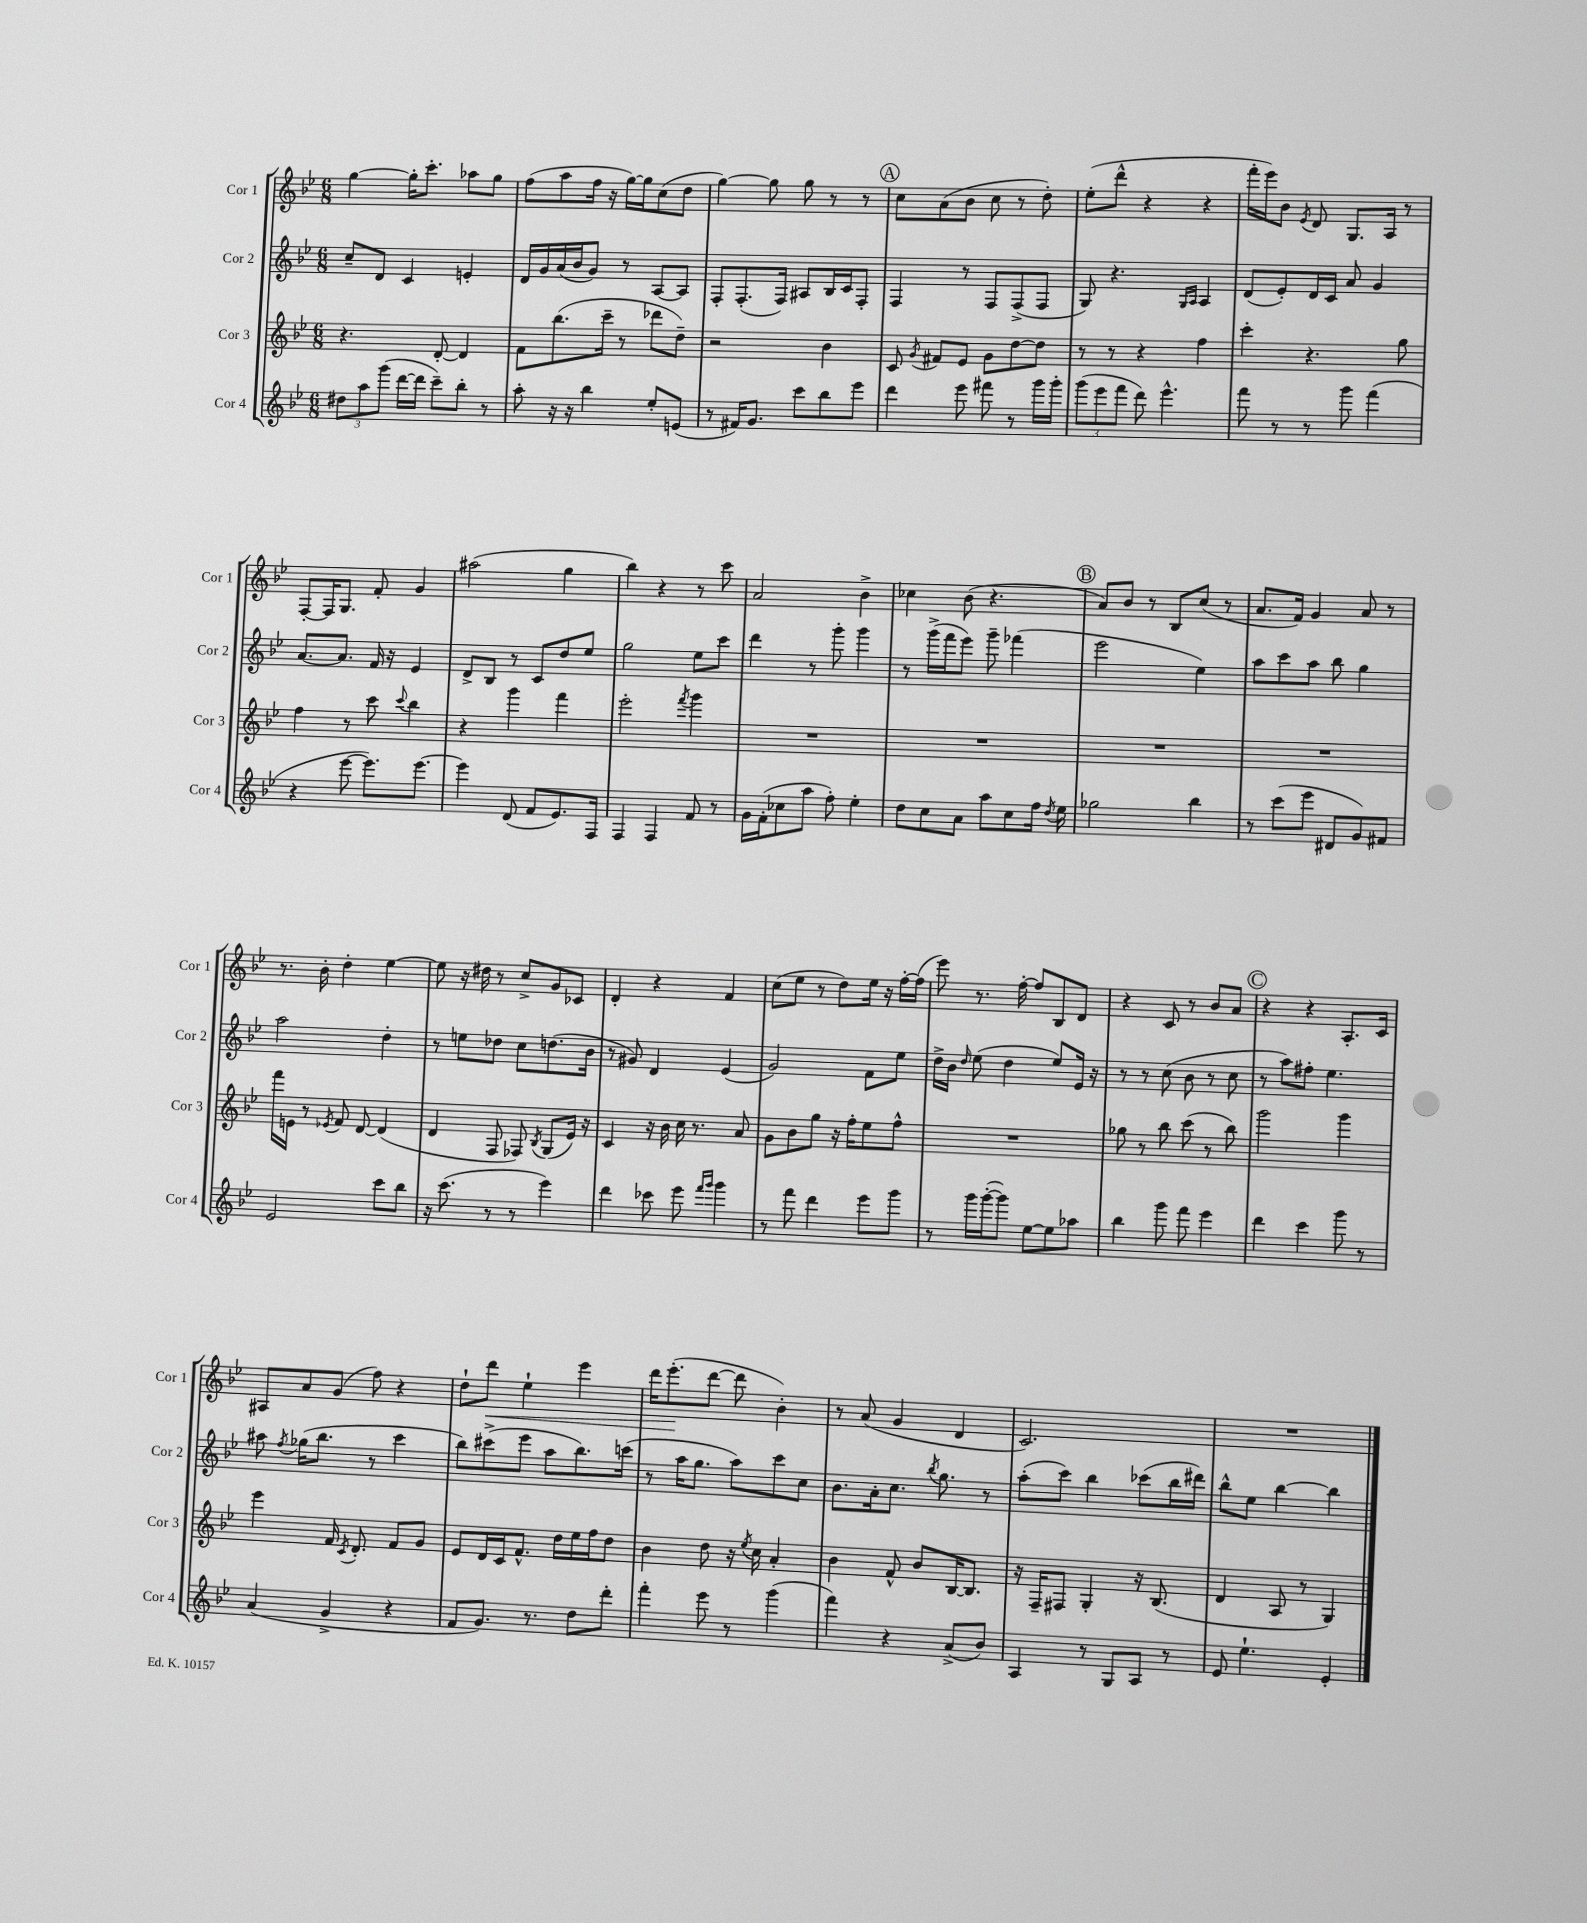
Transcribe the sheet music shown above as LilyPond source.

<<
\new StaffGroup <<
\new Staff = "s0" \with { instrumentName = "Cor 1" shortInstrumentName = "Cor 1" } {
    \clef treble \key bes \major \numericTimeSignature \time 6/8
    \autoBeamOff g''4~ g''16[-. c'''8.]-. aes''8[ g''8] |
    f''8[( a''8 f''16] r16 g''16[~) g''16 c''8( d''8] |
    g''4~) g''8 g''8 r8 r8 |
    \mark \markup { \circle "A" } c''8[ a'8( bes'8] c''8 r8 d''8-.) |
    ees''8[-.( d'''8]-^ r4 r4 |
    f'''16[-. ees'''16) bes'8] \acciaccatura { ees'8 } d'8 g8.[ a16] r8 |
    f8[~-. f16 g8.] f'8-. g'4 |
    ais''2( g''4 |
    bes''4) r4 r8 c'''8 |
    a'2 bes'4-> |
    ces''4 bes'8( r4. |
    \mark \markup { \circle "B" } a'8[) bes'8] r8 bes8[ c''8]( r8 |
    a'8.[ f'16]) g'4 a'8 r8 |
    r8. bes'16-. d''4-. ees''4~ |
    ees''8 r16 dis''16 r8 c''8[-> g'8 ces'8] |
    d'4-. r4 f'4 |
    c''8[( ees''8] r8 d''8[) ees''16] r16 f''16[~-. f''16]( |
    ees'''8) r8. f''16~-. f''8[ bes8 d'8] |
    r4 c'8 r8 bes'8[ a'8] |
    \mark \markup { \circle "C" } r4 r4 a8.[-. c'16] |
    ais8[ a'8 g'8]( f''8) r4 |
    d''8[-! d'''8]\< ees''4-! ees'''4 |
    d'''16[ ees'''8.-.\!( d'''8]~ d'''8 bes'4-.) |
    r8 a'8( g'4 d'4 |
    c'2.) |
    R2. \bar "|." |
}
\new Staff = "s1" \with { instrumentName = "Cor 2" shortInstrumentName = "Cor 2" } {
    \clef treble \key bes \major \numericTimeSignature \time 6/8
    \autoBeamOff c''8[-- d'8] c'4 e'4-. |
    d'16[ g'16 a'16( bes'16 g'8]) r8 a8[~ a8] |
    f8[-. f8.-.( f16]) ais8[ bes16 c'16 f8]-. |
    \mark \markup { \circle "A" } f4 r8 f8[ f8->( f8] |
    g8) r4. \grace { g16[ a16] } a4 |
    d'8[( ees'8-.) d'16 c'16] a'8 g'4 |
    a'8.[~ a'8.] f'16 r16 ees'4 |
    d'8[-> bes8] r8 c'8[ d''8 ees''8] |
    g''2 ees''8[ c'''8] |
    d'''4 r8 g'''8-. g'''4 |
    r8 g'''16[->( f'''16 ees'''8]) g'''8-- fes'''4( |
    \mark \markup { \circle "B" } ees'''2 ees''4) |
    a''8[ c'''8 a''8] bes''8 g''4 |
    a''2 d''4-. |
    r8 e''8[ des''8] c''8[ d''8.( bes'16] |
    r8 gis'8) d'4 ees'4( |
    g'2) f'8[ ees''8] |
    d''16[-> bes'16] \grace { d''16 } ees''8( d''4 ees''8[) ees'16] r16 |
    r8 r8 c''8( bes'8 r8 c''8 |
    \mark \markup { \circle "C" } r8 a''8[) fis''8]-. ees''4. |
    ais''8 \acciaccatura { f''8 } ges''16[( bes''8.] r8 c'''4 |
    bes''8[) cis'''8->( ees'''8] a''8[ bes''8.) c'''16]( |
    r8 a''16[ g''8.] a''8[) c'''8 c''8] |
    bes'8.[ a'16-. c''8.] \acciaccatura { bes''8 } g''8. r8 |
    a''8[-.( c'''8]) bes''4 ces'''8[( bes''16 dis'''16]) |
    bes''8[-^ ees''8] bes''4~ bes''4 \bar "|." |
}
\new Staff = "s2" \with { instrumentName = "Cor 3" shortInstrumentName = "Cor 3" } {
    \clef treble \key bes \major \numericTimeSignature \time 6/8
    \autoBeamOff r4. d'8~-. d'4 |
    f'8[ bes''8.( c'''16]-- r8 des'''8[ d''8]--) |
    r2 bes'4 |
    \mark \markup { \circle "A" } c'8 \acciaccatura { g'8 } fis'8[ ees'8] g'8[ d''8~ d''8] |
    r8 r8 r4 f''4 |
    c'''4-. r4. g''8 |
    f''4 r8 c'''8 \appoggiatura { c'''8 } bes''4 |
    r4 g'''4 f'''4 |
    ees'''2-. \acciaccatura { f'''8 } g'''4 |
    R2. |
    R2. |
    \mark \markup { \circle "B" } R2. |
    R2. |
    f'''16[ e'16] r8 \acciaccatura { ees'8 } f'8 d'8~ d'4( |
    d'4 f8 fes8) \acciaccatura { bes8 } g8[( ees'16]) r16 |
    c'4 r16 bes'16 c''16 r8. a'8 |
    g'8[ bes'8 g''8] r16 f''16[-. ees''8 f''8]-^ |
    R2. |
    ges''8 r8 bes''8 c'''8( r8 bes''8) |
    \mark \markup { \circle "C" } g'''2 g'''4 |
    ees'''4 f'16 \acciaccatura { c'8 } d'8.-. f'8[ g'8] |
    ees'8[ d'16 c'16 f'8.]-^ d''16[ ees''16 f''16 d''8] |
    bes'4 d''8 r16 \acciaccatura { ees''8 } c''16 a'4-. |
    bes'4 f'8-^ bes'8[ bes16~ bes8.] |
    r16 f16[-- fis8] g4-. r16 bes8.( |
    d'4 a8 r8 g4) \bar "|." |
}
\new Staff = "s3" \with { instrumentName = "Cor 4" shortInstrumentName = "Cor 4" } {
    \clef treble \key bes \major \numericTimeSignature \time 6/8
    \autoBeamOff \tuplet 3/2 { dis''8[ a''8 g'''8]( } d'''16[~ d'''16] c'''8[--) bes''8]-. r8 |
    a''8-. r16 r16 bes''4 ees''8[-. e'8]( |
    r8 fis'16[) g'8.] c'''8[ bes''8 ees'''8] |
    \mark \markup { \circle "A" } d'''4 ees'''8 fis'''8 r8 g'''16[ g'''16]-. |
    \tuplet 3/2 { g'''8[( ees'''8 f'''8] } d'''8) ees'''4.-^ |
    f'''8 r8 r8 g'''8 f'''4( |
    r4 ees'''8~ ees'''8.[) ees'''8.]~ |
    ees'''4 d'8( f'8[ ees'8.) f16] |
    f4 f4 f'8 r8 |
    g'16[ f'16-.( ces''8 a''8] f''8-.) ees''4-. |
    d''8[ c''8 a'8] a''8[ c''8 f''16] \acciaccatura { d''8 } ees''16 |
    \mark \markup { \circle "B" } ges''2 bes''4 |
    r8 c'''8[( ees'''8] dis'8[ g'8) fis'8] |
    ees'2 c'''8[ bes''8] |
    r16 c'''8.( r8 r8 ees'''4) |
    d'''4 ces'''8 ees'''8 \grace { f'''16[ g'''16] } g'''4 |
    r8 f'''8 d'''4 ees'''8[ g'''8] |
    r8 g'''16[ g'''16~-.( g'''8]) ees''8[~ ees''8 aes''8] |
    bes''4 g'''8 f'''8 ees'''4 |
    \mark \markup { \circle "C" } d'''4 c'''4 g'''8 r8 |
    a'4( g'4-> r4 |
    f'8[ g'8.]) r8. d''8[ d'''8]-. |
    f'''4-. ees'''8 r8 g'''4( |
    f'''4) r4 a'8[->( bes'8]) |
    a4 r8 g8[ a8] r8 |
    ees'8 ees''4.-! ees'4-. \bar "|." |
}
>>
>>
\layout { \context { \Score \remove "Bar_number_engraver" } }
